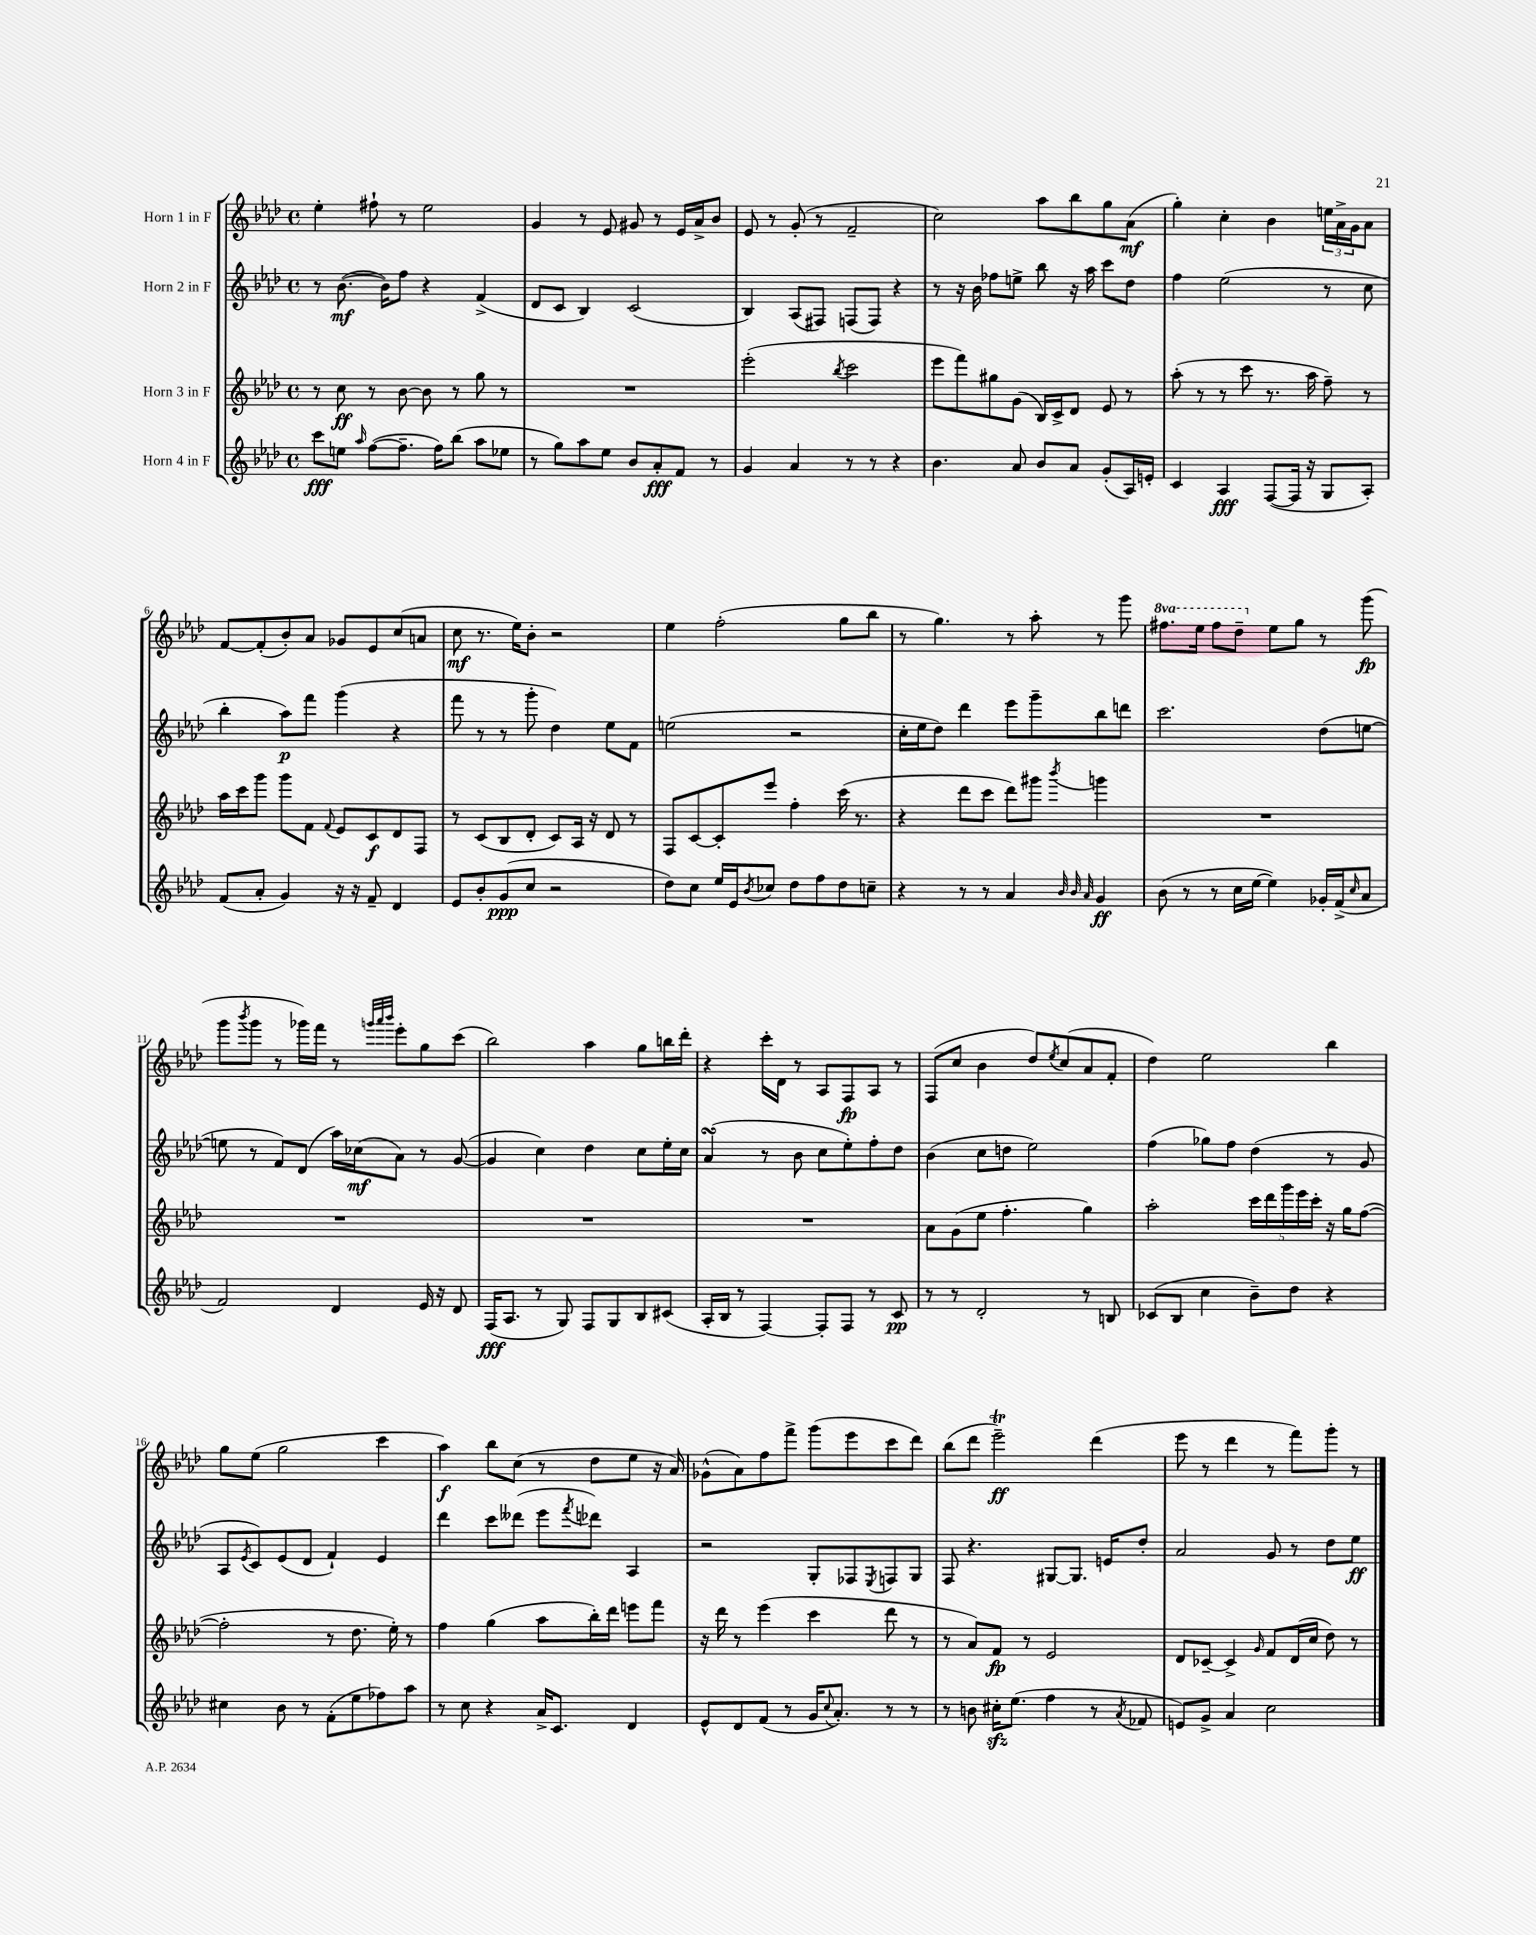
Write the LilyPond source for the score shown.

<<
\new StaffGroup <<
\new Staff = "s0" \with { instrumentName = "Horn 1 in F" } {
    \clef treble \key aes \major \defaultTimeSignature \time 4/4 \set Staff.ottavationMarkups = #ottavation-simple-ordinals
    ees''4-. fis''8-! r8 ees''2 |
    g'4 r8 ees'8 gis'8 r8 ees'16 aes'16-> bes'8 |
    ees'8 r8 g'8-.( r8 f'2-- |
    c''2) aes''8 bes''8 g''8 aes'8\mf( |
    g''4-.) c''4-. bes'4 \tuplet 3/2 { e''16 aes'16-> g'16 } aes'8 |
    f'8~ f'8-.( bes'8-.) aes'8 ges'8 ees'8 c''8( a'8 |
    c''8\mf r8. ees''16) bes'8-. r2 |
    ees''4 f''2-.( g''8 bes''8 |
    r8 g''4.) r8 aes''8-. r8 g'''8 |
    \ottava #1 fis'''8. ees'''16 fis'''8 des'''8-- \ottava #0 ees''8 g''8 r8 g'''8\fp( |
    g'''8 \acciaccatura { bes'''8 } g'''8 r8 ges'''16) f'''16 r8 \grace { g'''32 aes'''32 bes'''32 } ees'''8-. g''8 c'''8( |
    bes''2) aes''4 g''8 b''16 des'''16-. |
    r4 c'''16-. des'16 r8 aes8 f8\fp aes8 r8 |
    f8( c''8 bes'4 des''8) \acciaccatura { ees''8 } c''8( aes'8 f'8-. |
    des''4) ees''2 bes''4 |
    g''8 ees''8( g''2 c'''4 |
    aes''4\f) bes''8 c''8( r8 des''8 ees''8 r16 aes'16) |
    ges'8-^( aes'8) f''8 f'''8-> g'''8( ees'''8 c'''8 des'''8) |
    bes''8( des'''8 ees'''2--\trill\ff) des'''4( |
    ees'''8 r8 des'''4 r8 f'''8) g'''8-. r8 \bar "|." |
}
\new Staff = "s1" \with { instrumentName = "Horn 2 in F" } {
    \clef treble \key aes \major \defaultTimeSignature \time 4/4
    r8 bes'8.~\mf( bes'16) f''8 r4 f'4->( |
    des'8 c'8 bes4) c'2( |
    bes4) aes8( fis8) f8( f8) r4 |
    r8 r16 bes'16 fes''8 e''8-> bes''8 r16 aes''16 c'''8 des''8 |
    f''4 ees''2( r8 c''8 |
    bes''4-. aes''8\p) f'''8 g'''4( r4 |
    f'''8 r8 r8 g'''8-. des''4) ees''8 f'8 |
    e''2( r2 |
    c''16-. ees''16 des''8) des'''4 ees'''8 g'''8-- bes''8 d'''8 |
    c'''2. des''8( e''8~ |
    e''8 r8 f'8) des'8( aes''16) ces''16\mf( aes'8) r8 g'8~( |
    g'4 c''4) des''4 c''8 ees''16-. c''16 |
    aes'4\turn( r8 bes'8 c''8 ees''8-.) f''8-. des''8 |
    bes'4( c''8 d''8 ees''2) |
    f''4( ges''8) f''8 des''4( r8 g'8 |
    aes8 \acciaccatura { ees'8 } c'8) ees'8( des'8 f'4-!) ees'4 |
    des'''4 c'''8 deses'''8( ees'''8 \acciaccatura { f'''8 } des'''8) aes4 |
    r2 g8-. fes8 \acciaccatura { ees8 } f8 g8 |
    f8 r4. gis8~ gis8. e'16 des''8-. |
    aes'2 g'8 r8 des''8 ees''8\ff \bar "|." |
}
\new Staff = "s2" \with { instrumentName = "Horn 3 in F" } {
    \clef treble \key aes \major \defaultTimeSignature \time 4/4
    r8 c''8\ff r8 bes'8~ bes'8 r8 g''8 r8 |
    R1 |
    ees'''2-.( \acciaccatura { bes''8 } c'''2 |
    ees'''8 f'''8) gis''8 g'8( bes16) c'16-> des'8 ees'8 r8 |
    aes''8-.( r8 r8 c'''8 r8. aes''16 f''8--) r8 |
    aes''16 c'''16 g'''8 g'''8 f'8 \appoggiatura { f'8 } ees'8 c'8\f des'8 f8 |
    r8 c'8( bes8 des'8-. c'8) aes16 r16 des'8 r8 |
    f8 c'8~ c'8-. ees'''8 f''4-. c'''16( r8. |
    r4 des'''8 c'''8 des'''8) gis'''8 \acciaccatura { bes'''8 } g'''4 |
    R1 |
    R1 |
    R1 |
    R1 |
    aes'8 g'8( ees''8 f''4.-. g''4) |
    aes''2-. \tuplet 5/4 { c'''16 des'''16 g'''16 ees'''16 c'''16-. } r16 g''16 f''8~( |
    f''2-. r8 des''8. ees''16-.) r8 |
    f''4 g''4( aes''8 bes''16-.) des'''16 e'''8 f'''8 |
    r16 des'''16 r8 ees'''4( c'''4 des'''8 r8 |
    r8 aes'8) f'8\fp r8 ees'2 |
    des'8 ces'8~-- ces'4-> \grace { g'16 } f'8 des'16( c''16 des''8) r8 \bar "|." |
}
\new Staff = "s3" \with { instrumentName = "Horn 4 in F" } {
    \clef treble \key aes \major \defaultTimeSignature \time 4/4
    c'''8\fff e''8 \grace { aes''16 } f''8~( f''8.-- f''16) bes''8( aes''8 ees''8 |
    r8 g''8) aes''8 ees''8 bes'8 aes'8-.\fff f'8 r8 |
    g'4 aes'4 r8 r8 r4 |
    bes'4. aes'8 bes'8 aes'8 g'8-.( aes16) e'16-. |
    c'4 aes4\fff f8~( f16 r16 g8 aes8-.) |
    f'8( aes'8-. g'4) r16 r16 f'8-- des'4 |
    ees'8 bes'8-. g'8\ppp( c''8 r2 |
    des''8) c''8 ees''16 ees'16 \acciaccatura { bes'8 } ces''8 des''8 f''8 des''8 c''8-- |
    r4 r8 r8 aes'4 \grace { bes'32 bes'32 aes'32 } g'4\ff |
    bes'8( r8 r8 c''16 ees''16~ ees''4) ges'16-. f'16->( \grace { c''16 } aes'8 |
    f'2) des'4 ees'16 r16 des'8 |
    f16\fff( aes8. r8 g8) f8 g8 bes8 cis'8( |
    aes16-. bes16 r8 f4~) f8-. f8 r8 c'8\pp |
    r8 r8 des'2-. r8 b8 |
    ces'8( bes8 c''4 bes'8--) des''8 r4 |
    cis''4 bes'8 r8 f'8-.( ees''8 fes''8) aes''8 |
    r8 c''8 r4 aes'16-> c'8. des'4 |
    ees'8-^ des'8 f'8( r8 g'16 \appoggiatura { c''8 } aes'8.-.) r8 r8 |
    r8 b'8 cis''16-.\sfz ees''8.( f''4 r8 \acciaccatura { aes'8 } fes'8 |
    e'8) g'8-> aes'4 c''2 \bar "|." |
}
>>
>>
